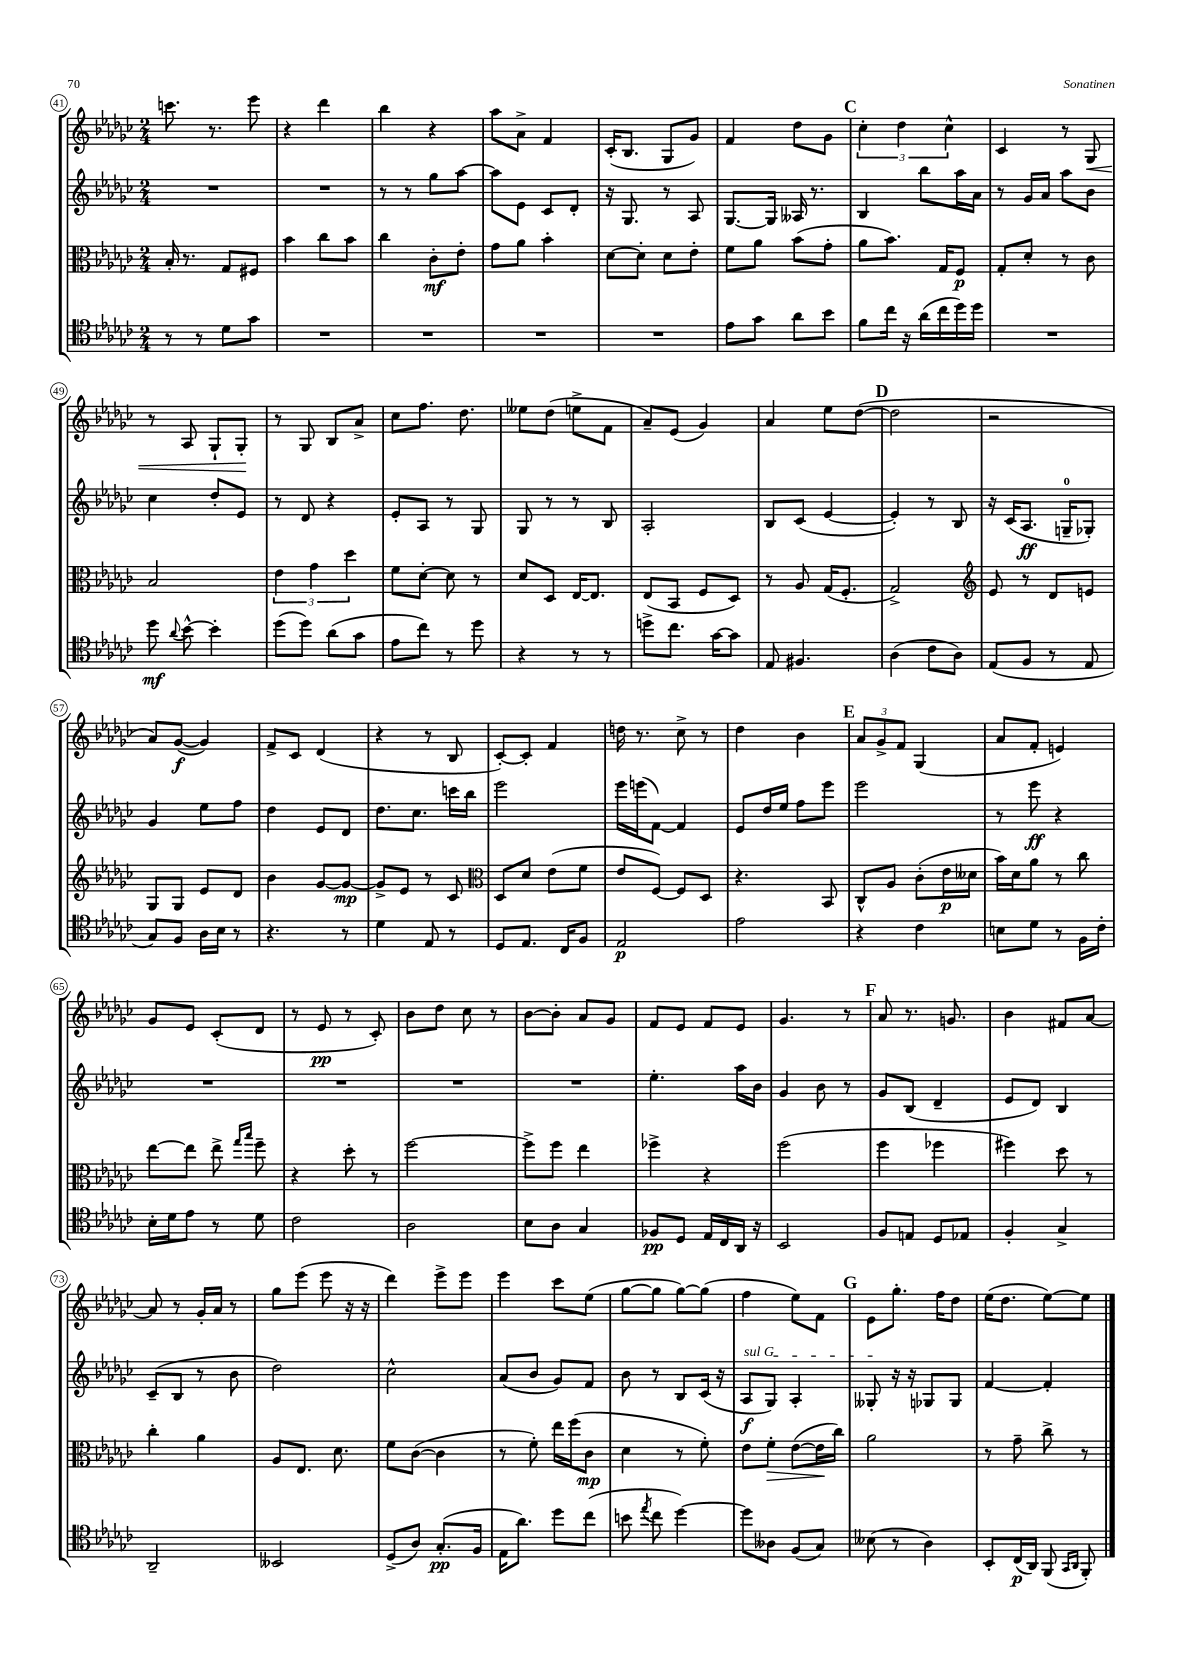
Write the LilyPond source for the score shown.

<<
\new StaffGroup <<
\new Staff = "s0" {
    \clef treble \key ges \major \numericTimeSignature \time 2/4
    \autoBeamOff c'''8. r8. ees'''8 |
    r4 des'''4 |
    bes''4 r4 |
    aes''8[ aes'8]-> f'4 |
    ces'16[-.( bes8.] ges8[ ges'8]) |
    f'4 des''8[ ges'8] |
    \mark \markup { \bold "C" } \tuplet 3/2 { ces''4-. des''4 ces''4-^ } |
    ces'4 r8 ges8\< |
    r8 aes8 ges8[-! ges8]-.\! |
    r8 ges8 bes8[ aes'8]-> |
    ces''8[ f''8.] des''8. |
    eeses''8[ des''8]( e''8[-> f'8] |
    aes'8[--) ees'8]( ges'4) |
    aes'4 ees''8[ des''8]~( |
    \mark \markup { \bold "D" } des''2 |
    r2 |
    aes'8[) ges'8]~\f( ges'4) |
    f'8[-> ces'8] des'4( |
    r4 r8 bes8 |
    ces'8[~-.) ces'8]-. f'4 |
    d''16 r8. ces''8-> r8 |
    des''4 bes'4 |
    \mark \markup { \bold "E" } \tuplet 3/2 { aes'8[ ges'8-> f'8] } ges4( |
    aes'8[ f'8]-. e'4) |
    ges'8[ ees'8] ces'8[-.( des'8] |
    r8 ees'8\pp r8 ces'8-.) |
    bes'8[ des''8] ces''8 r8 |
    bes'8[~ bes'8]-. aes'8[ ges'8] |
    f'8[ ees'8] f'8[ ees'8] |
    ges'4. r8 |
    \mark \markup { \bold "F" } aes'8 r8. g'8. |
    bes'4 fis'8[ aes'8]~ |
    aes'8 r8 ges'16[-. aes'16] r8 |
    ges''8[ ees'''8]( ees'''8 r16 r16 |
    des'''4) ees'''8[-> ees'''8] |
    ees'''4 ces'''8[ ees''8]( |
    ges''8[~ ges''8] ges''8[~) ges''8]( |
    f''4 ees''8[) f'8] |
    \mark \markup { \bold "G" } ees'8[ ges''8.]-. f''16[ des''8] |
    ees''16[( des''8.] ees''8[~) ees''8] \bar "|." |
}
\new Staff = "s1" {
    \clef treble \key ges \major \numericTimeSignature \time 2/4
    \autoBeamOff R2 |
    R2 |
    r8 r8 ges''8[ aes''8]~ |
    aes''8[ ees'8] ces'8[ des'8]-. |
    r16 ges8. r8 aes8 |
    ges8.[~ ges16] aeses16 r8. |
    \mark \markup { \bold "C" } bes4 bes''8[ aes''16 aes'16] |
    r8 ges'16[ aes'16] aes''8[ bes'8] |
    ces''4 des''8[-. ees'8] |
    r8 des'8 r4 |
    ees'8[-. aes8] r8 ges8 |
    ges8 r8 r8 bes8 |
    aes2-. |
    bes8[ ces'8]( ees'4~ |
    \mark \markup { \bold "D" } ees'4-.) r8 bes8 |
    r16 ces'16[( aes8.]\ff g16[-0-- ges8]-.) |
    ges'4 ees''8[ f''8] |
    des''4 ees'8[ des'8] |
    des''8.[ ces''8.] c'''16[ bes''16] |
    ees'''2 |
    ees'''16[ e'''16( f'8]~) f'4 |
    ees'8[ des''16 ees''16] f''8[ ees'''8] |
    \mark \markup { \bold "E" } ees'''2 |
    r8 ees'''8\ff r4 |
    R2 |
    R2 |
    R2 |
    R2 |
    ees''4.-. aes''16[ bes'16] |
    ges'4 bes'8 r8 |
    \mark \markup { \bold "F" } ges'8[ bes8]( des'4-- |
    ees'8[ des'8]) bes4 |
    ces'8[--( bes8] r8 bes'8 |
    des''2) |
    ces''2-^ |
    aes'8[( bes'8] ges'8[) f'8] |
    bes'8 r8 bes8[ ces'16]( r16 |
    \once \override TextSpanner.bound-details.left.text = \markup { \italic "sul G" } aes8[\f\startTextSpan ges8]) aes4-. |
    \mark \markup { \bold "G" } geses8-.\stopTextSpan r16 r16 ges8[ ges8] |
    f'4~ f'4-. \bar "|." |
}
\new Staff = "s2" {
    \clef alto \key ges \major \numericTimeSignature \time 2/4
    \autoBeamOff bes16-. r8. ges8[ fis8] |
    bes'4 ces''8[ bes'8] |
    ces''4 ces'8[-.\mf ees'8]-. |
    ges'8[ aes'8] bes'4-. |
    des'8[~ des'8]-. des'8[ ees'8]-. |
    f'8[ aes'8] bes'8[( ges'8]-. |
    \mark \markup { \bold "C" } aes'8[ bes'8.]) ges16[ f8]\p |
    ges8[-. des'8]-. r8 ces'8 |
    bes2 |
    \tuplet 3/2 { ees'4 ges'4 des''4 } |
    f'8[ des'8]~-. des'8 r8 |
    des'8[ des8] ees16[~ ees8.] |
    ees8[( bes,8] f8[ des8]) |
    r8 aes8 ges16[( f8.]-. |
    \mark \markup { \bold "D" } ges2->) |
    \clef treble ees'8 r8 des'8[ e'8] |
    ges8[ ges8] ees'8[ des'8] |
    bes'4 ges'8[~ ges'8]~\mp |
    ges'8[-> ees'8] r8 ces'8 |
    \clef alto des8[ des'8] ees'8[( f'8] |
    ees'8[ f8]~) f8[ des8] |
    r4. bes,8 |
    \mark \markup { \bold "E" } ces8[-^ aes8] ces'8[-.( ees'16\p deses'16] |
    bes'16[) des'16 aes'8] r8 ces''8 |
    ees''8[~ ees''8] ees''8-> \grace { ges''16[ bes''16] } f''8-- |
    r4 des''8-. r8 |
    f''2~ |
    f''8[-> f''8] ees''4 |
    fes''4-> r4 |
    f''2( |
    \mark \markup { \bold "F" } f''4 fes''4 |
    fis''4) des''8 r8 |
    ces''4-. aes'4 |
    aes8[ ees8.] des'8. |
    f'8[ ces'8]~( ces'4 |
    r8 f'8-.) ees''16[ f''16( ces'8]\mp |
    des'4 r8 f'8-.) |
    ees'8[ f'8]-.\> ees'8[~( ees'16\! ces''16]) |
    \mark \markup { \bold "G" } aes'2 |
    r8 ges'8-- ces''8-> r8 \bar "|." |
}
\new Staff = "s3" {
    \clef tenor \key ges \major \numericTimeSignature \time 2/4
    \autoBeamOff r8 r8 des'8[ ges'8] |
    R2 |
    R2 |
    R2 |
    R2 |
    ees'8[ ges'8] aes'8[ bes'8] |
    \mark \markup { \bold "C" } f'8[ ces''16] r16 aes'16[( ces''16 des''16) des''16] |
    R2 |
    des''8\mf \appoggiatura { aes'8 } bes'8~-^ bes'4-. |
    des''8[( des''8]) aes'8[( ges'8] |
    ees'8[ ces''8]) r8 des''8 |
    r4 r8 r8 |
    d''8[-> ces''8.] ges'16[~ ges'8] |
    ees8 fis4. |
    \mark \markup { \bold "D" } aes4( ces'8[ aes8]) |
    ees8[( f8] r8 ees8 |
    ges8[) f8] aes16[ bes16] r8 |
    r4. r8 |
    des'4 ees8 r8 |
    des8[ ees8.] ces16[ f8] |
    ees2\p |
    ees'2 |
    \mark \markup { \bold "E" } r4 ces'4 |
    b8[ des'8] r8 f16[ ces'16]-. |
    bes16[-. des'16 ees'8] r8 des'8 |
    ces'2 |
    aes2 |
    bes8[ aes8] ges4 |
    fes8[\pp des8] ees16[ ces16 aes,16] r16 |
    bes,2 |
    \mark \markup { \bold "F" } f8[ e8] des8[ ees8] |
    f4-. ges4-> |
    aes,2-- |
    beses,2 |
    des8[->( aes8]) ges8.[-.\pp( f16] |
    ees16[ aes'8.]) des''8[ ces''8]( |
    b'8 \acciaccatura { ees''8 } ces''8 des''4~) |
    des''8[ aeses8] f8[( ges8]) |
    \mark \markup { \bold "G" } beses8( r8 aes4) |
    bes,8[-. ces16\p( aes,16]) f,8( \grace { ges,16[ aes,16] } f,8-.) \bar "|." |
}
>>
>>
\layout { \context { \Score currentBarNumber = #41 \override BarNumber.stencil = #(make-stencil-circler 0.1 0.3 ly:text-interface::print) } }
